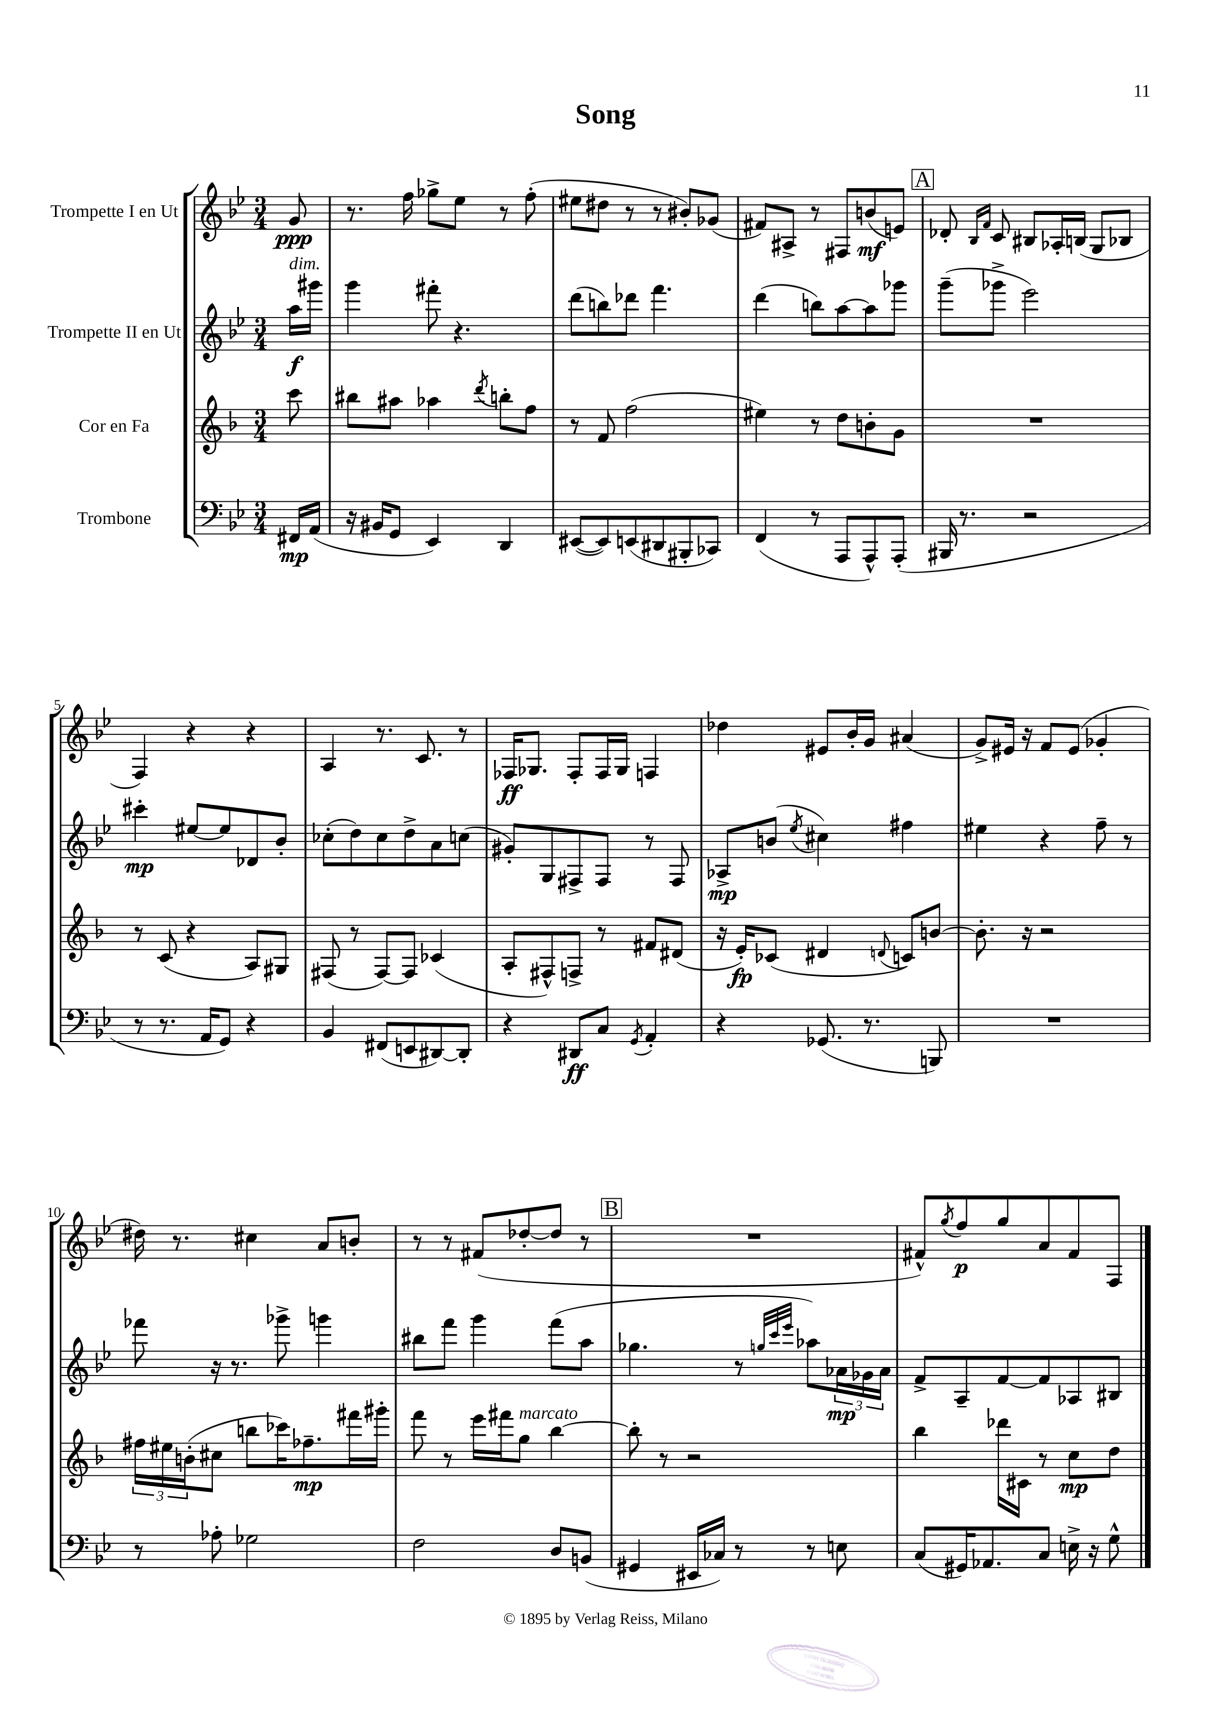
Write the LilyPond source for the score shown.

\header { title = "Song" }
<<
\new StaffGroup <<
\new Staff = "s0" \with { instrumentName = "Trompette I en Ut" } {
    \clef treble \key bes \major \numericTimeSignature \time 3/4 \partial 8
    g'8\ppp |
    r8. f''16 ges''8-> ees''8 r8 f''8-.( |
    eis''8 dis''8 r8 r8 bis'8-.) ges'8( |
    fis'8) ais8-> r8 fis8 b'8\mf( e'8) |
    \mark \markup { \box "A" } des'8-. \grace { bes16 f'16 } c'8 bis8 aes16-. b16( g8 bes8 |
    f4) r4 r4 |
    a4 r8. c'8. r8 |
    fes16\ff ges8. fes8-. fes16 ges16 f4 |
    des''4 eis'8 bes'16-. g'16 ais'4( |
    g'8->) eis'16 r16 f'8 eis'8( ges'4-. |
    dis''16) r8. cis''4 a'8 b'8-. |
    r8 r8 fis'8( des''8~-. des''8 r8 |
    \mark \markup { \box "B" } R2. |
    fis'8-^) \acciaccatura { g''8 } f''8\p g''8 a'8 fis'8 f8 \bar "|." |
}
\new Staff = "s1" \with { instrumentName = "Trompette II en Ut" } {
    \clef treble \key bes \major \numericTimeSignature \time 3/4 \partial 8
    a''16\f^\markup { \italic "dim." } gis'''16 |
    g'''4 fis'''8-. r4. |
    d'''8( b''8) des'''8 f'''4. |
    d'''4( b''8) a''8~ a''8 ges'''8 |
    \mark \markup { \box "A" } g'''8--( ges'''8-> ees'''2) |
    cis'''4-.\mp eis''8~ eis''8 des'8 bes'8-. |
    ces''8-.( d''8) ces''8 d''8-> a'8 c''8( |
    gis'8-.) g8 fis8-> fis8 r8 fis8 |
    aes8->\mp b'8( \acciaccatura { ees''8 } cis''4) fis''4 |
    eis''4 r4 f''8-- r8 |
    fes'''8 r16 r8. ges'''8-> g'''4 |
    bis''8 f'''8 g'''4 f'''8( a''8 |
    \mark \markup { \box "B" } ges''4. r8 \grace { g''32 c'''32 ees'''32 } aes''8) \tuplet 3/2 { aes'16\mp ges'16 aes'16 } |
    f'8-> a8-- f'8~ f'8 aes8 bis8 \bar "|." |
}
\new Staff = "s2" \with { instrumentName = "Cor en Fa" } {
    \clef treble \key f \major \numericTimeSignature \time 3/4 \partial 8
    c'''8 |
    bis''8 ais''8 aes''4 \acciaccatura { d'''8 } b''8-. f''8 |
    r8 f'8 f''2( |
    eis''4) r8 d''8 b'8-. g'8 |
    \mark \markup { \box "A" } R2. |
    r8 c'8( r4 a8) gis8 |
    fis8( r8 fis8~) fis8 ces'4( |
    a8-. fis8-^) f8-> r8 fis'8 dis'8( |
    r16 e'16-.\fp) ces'8( dis'4 \appoggiatura { d'8 } c'8) b'8~ |
    b'8.-. r16 r2 |
    \tuplet 3/2 { fis''16 eis''16 b'16-.( } cis''8 b''8 ces'''16) fes''8.--\mp fis'''16 gis'''16-. |
    f'''8 r8 e'''16 fis'''16 g''8^\markup { \italic "marcato" } bes''4~ |
    \mark \markup { \box "B" } bes''8-. r8 r2 |
    bes''4 des'''16 cis'16 r8 c''8\mp d''8 \bar "|." |
}
\new Staff = "s3" \with { instrumentName = "Trombone" } {
    \clef bass \key bes \major \numericTimeSignature \time 3/4 \partial 8
    fis,16\mp a,16( |
    r16 bis,16 g,8 ees,4) d,4 |
    eis,8~( eis,8) e,8( dis,8 bis,,8-. ces,8) |
    f,4( r8 a,,8 a,,8-^) a,,8-.( |
    \mark \markup { \box "A" } bis,,16 r8. r2 |
    r8 r8. a,16 g,8) r4 |
    bes,4 fis,8( e,8 dis,8~) dis,8-. |
    r4 dis,8\ff c8 \acciaccatura { g,8 } a,4-. |
    r4 ges,8.( r8. b,,8) |
    R2. |
    r8 aes8-. ges2 |
    f2 d8 b,8( |
    \mark \markup { \box "B" } gis,4 eis,16 ces16) r8 r8 e8 |
    c8( gis,16) aes,8. c8 e16-> r16 g8-^ \bar "|." |
}
>>
>>
